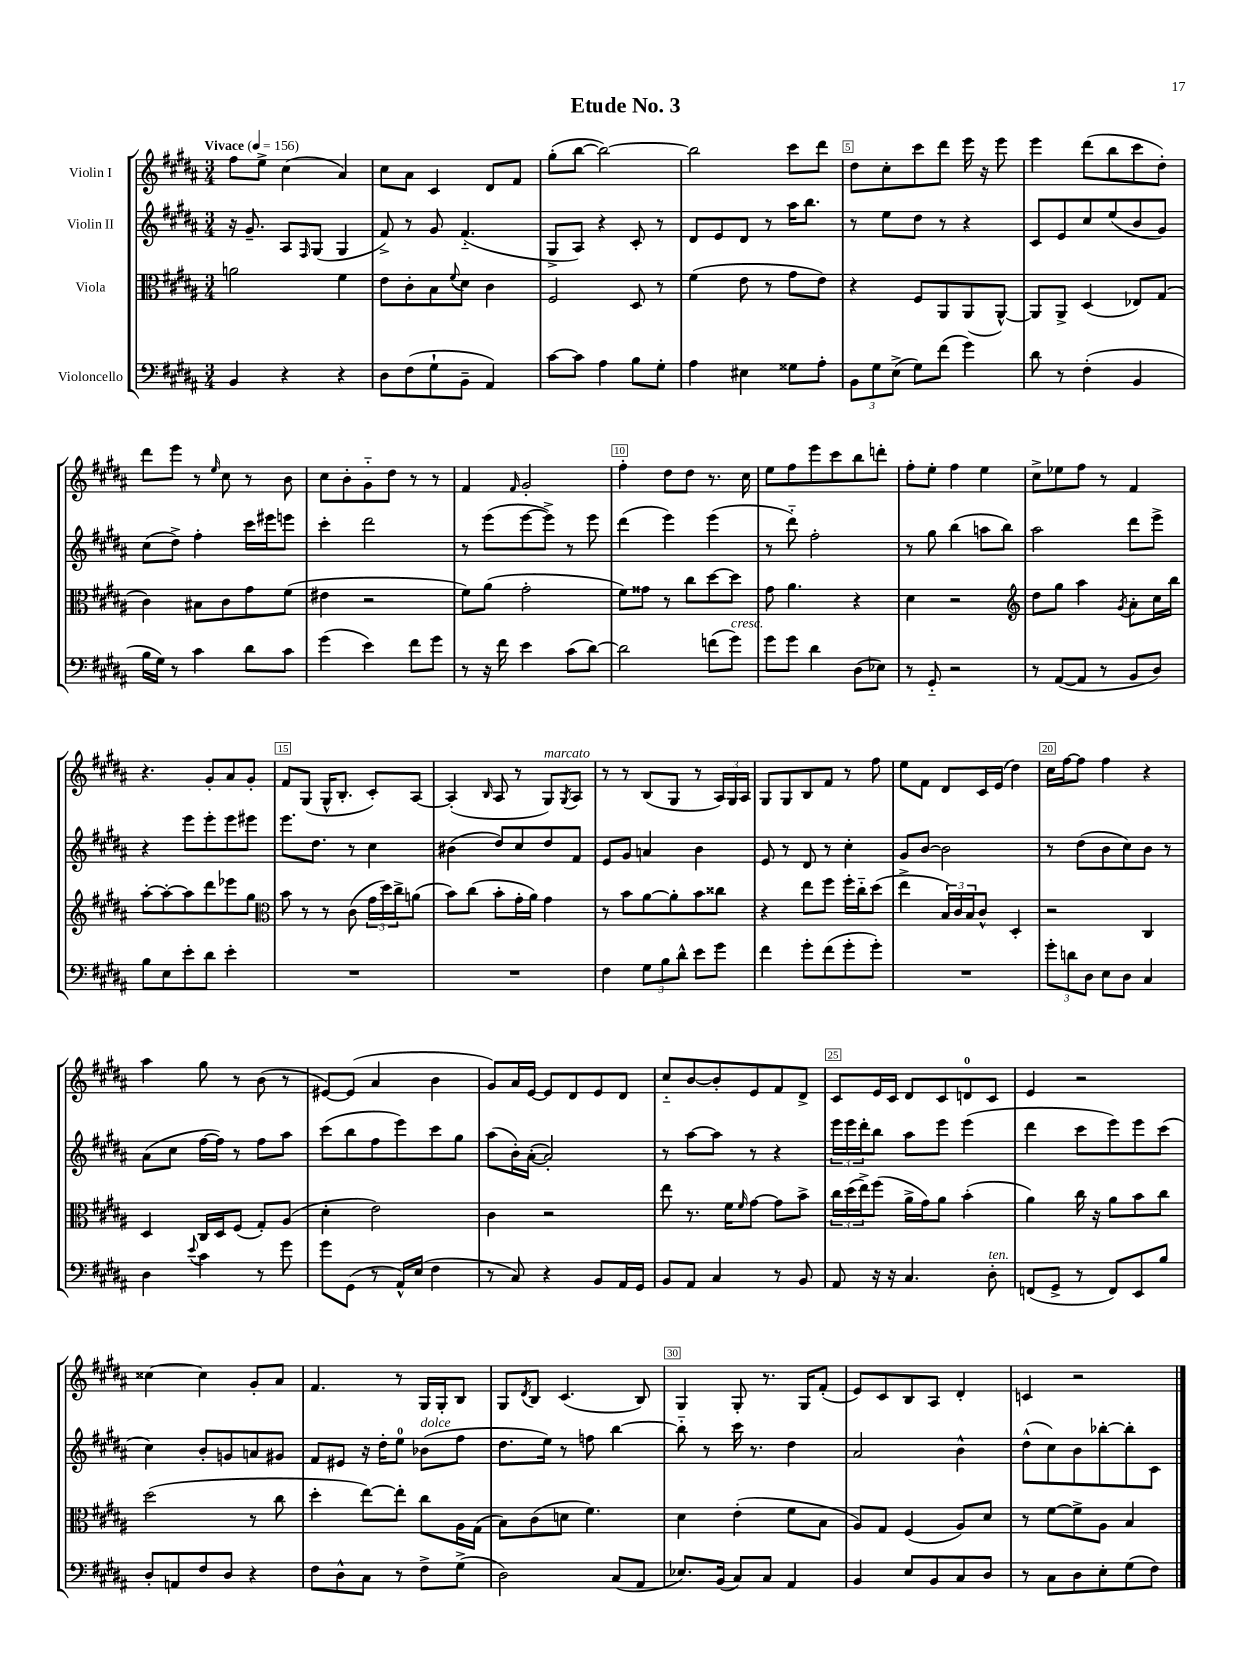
\header { title = "Etude No. 3" }
<<
\new StaffGroup <<
\new Staff = "s0" \with { instrumentName = "Violin I" } {
    \clef treble \key b \major \numericTimeSignature \time 3/4 \tempo "Vivace" 4 = 156
    fis''8 e''8-> cis''4( ais'4) |
    cis''8 ais'8 cis'4 dis'8 fis'8 |
    gis''8-.( b''8~ b''2~) |
    b''2 cis'''8 dis'''8 |
    dis''8 cis''8-. cis'''8 dis'''8 e'''16 r16 e'''8 |
    e'''4 dis'''8( b''8 cis'''8 dis''8-.) |
    dis'''8 e'''8 r8 \grace { e''16 } cis''8 r8 b'8 |
    cis''8 b'8-. gis'8-_ dis''8 r8 r8 |
    fis'4 \grace { fis'16 } gis'2-. |
    fis''4-. dis''8 dis''8 r8. cis''16 |
    e''8 fis''8 e'''8 cis'''8 b''8 d'''8-. |
    fis''8-. e''8-. fis''4 e''4 |
    cis''8-> ees''8 fis''8 r8 fis'4 |
    r4. gis'8-. ais'8 gis'8-. |
    fis'8 gis8( gis16-^ b8.-. cis'8-.) ais8~ |
    ais4-.( \grace { b16 } ais8 r8 gis8^\markup { \italic "marcato" }) \acciaccatura { gis8 } ais8 |
    r8 r8 b8( gis8 r8 \tuplet 3/2 { ais16) gis16 ais16 } |
    gis8 gis8 b8 fis'8 r8 fis''8 |
    e''8 fis'8 dis'8 cis'16 e'16( dis''4) |
    cis''16 fis''16~ fis''8 fis''4 r4 |
    ais''4 gis''8 r8 b'8( r8 |
    eis'8~) eis'8( ais'4 b'4 |
    gis'8) ais'16 e'16~ e'8 dis'8 e'8 dis'8 |
    cis''8-_ b'8~ b'8-. e'8 fis'8 dis'8-> |
    cis'8 e'16 cis'16 dis'8 cis'8 d'8-0 cis'8 |
    e'4 r2 |
    cisis''4~ cisis''4 gis'8-. ais'8 |
    fis'4. r8 gis16 gis16-. b8 |
    gis8 \acciaccatura { dis'8 } b8 cis'4.( b8) |
    gis4 gis8-. r8. gis16 fis'8-.( |
    e'8) cis'8 b8 ais8 dis'4-. |
    c'4 r2 \bar "|." |
}
\new Staff = "s1" \with { instrumentName = "Violin II" } {
    \clef treble \key b \major \numericTimeSignature \time 3/4
    r16 gis'8.-- ais8 \grace { fis16 } gis8( gis4 |
    fis'8->) r8 gis'8 fis'4.-_( |
    gis8-> ais8) r4 cis'8-. r8 |
    dis'8 e'8 dis'8 r8 ais''16 b''8. |
    r8 e''8 dis''8 r8 r4 |
    cis'8 e'8 cis''8 e''8( b'8 gis'8) |
    cis''8( dis''8->) fis''4-. cis'''16 eis'''16 e'''8 |
    cis'''4-. dis'''2 |
    r8 e'''8( e'''8~ e'''8->) r8 e'''8 |
    dis'''4( e'''4) e'''4( |
    r8 dis'''8-_) fis''2-. |
    r8 gis''8 b''4( a''8 b''8) |
    ais''2 dis'''8 e'''8-> |
    r4 e'''8 e'''8-. e'''8 eis'''8 |
    e'''8. dis''8. r8 cis''4 |
    bis'4( dis''8) cis''8 dis''8 fis'8 |
    e'8 gis'8 a'4 b'4 |
    e'8 r8 dis'8 r8 cis''4-. |
    gis'8 b'8~ b'2 |
    r8 dis''8( b'8 cis''8) b'8 r8 |
    ais'8( cis''8 fis''16~ fis''16) r8 fis''8 ais''8 |
    cis'''8( b''8 fis''8 e'''8) cis'''8 gis''8 |
    ais''8( b'16-.) ais'16~-.( ais'2-.) |
    r8 ais''8~ ais''8 r8 r4 |
    \tuplet 3/2 { e'''16 e'''16 dis'''16-. } b''8 ais''8 e'''8 e'''4( |
    dis'''4 cis'''8 e'''8) e'''8 cis'''8( |
    cis''4) b'8-. g'8 a'8 gis'8 |
    fis'8 eis'8 r16 dis''16-. e''8-0 bes'8^\markup { \italic "dolce" }( fis''8 |
    dis''8. e''16) r8 f''8 b''4~ |
    b''8-_ r8 cis'''16 r8. dis''4 |
    ais'2 b'4-^ |
    dis''8-^( cis''8) b'8 bes''8~-. bes''8-. cis'8 \bar "|." |
}
\new Staff = "s2" \with { instrumentName = "Viola" } {
    \clef alto \key b \major \numericTimeSignature \time 3/4
    a'2 fis'4 |
    e'8 cis'8-. b8 \appoggiatura { fis'8 } dis'8 cis'4 |
    fis2 dis8 r8 |
    fis'4( e'8 r8 gis'8 e'8) |
    r4 fis8 ais,8 ais,8( ais,8~-^) |
    ais,8 ais,8-> dis4( ees8) gis8( |
    cis'4) bis8 cis'8 gis'8 fis'8( |
    eis'4 r2 |
    fis'8) ais'8( gis'2-. |
    fis'8) gisis'8 r8 cis''8 dis''8~ dis''8 |
    gis'8 ais'4. r4 |
    dis'4 r2 |
    \clef treble dis''8 gis''8 ais''4 \acciaccatura { gis'8 } ais'8-. cis''16 b''16 |
    ais''8~-. ais''8~-. ais''8 dis'''8 ees'''8 gis''8 |
    \clef alto b'8 r8 r8 cis'8( \tuplet 3/2 { gis'16 dis''16) cis''16-> } a'8( |
    b'8) cis''8( b'8-. gis'16-. ais'16) gis'4 |
    r8 b'8 ais'8~ ais'8-. b'8 cisis''8 |
    r4 e''8 fis''8 fis''16-. cis''16-_ dis''8( |
    e''4-> \tuplet 3/2 { b16) cis'16 b16 } cis'8-^ dis4-. |
    r2 cis4 |
    dis4 cis16 dis16 fis8( gis8-.) ais8( |
    dis'4-. e'2) |
    cis'4 r2 |
    e''8 r8. fis'16 \grace { fis'16 } gis'8~ gis'8 b'8-> |
    \tuplet 3/2 { cis''16 dis''16( e''16->) } fis''8( ais'16-> gis'16) ais'8 b'4-.( |
    ais'4) cis''16 r16 ais'8 b'8 cis''8 |
    dis''2( r8 cis''8 |
    dis''4-. e''8~) e''8-. cis''8 ais16 gis16( |
    b8) cis'8( d'8 fis'4.) |
    dis'4 e'4-.( fis'8 b8 |
    ais8) gis8 fis4( ais8) dis'8 |
    r8 fis'8~ fis'8-> ais8 b4 \bar "|." |
}
\new Staff = "s3" \with { instrumentName = "Violoncello" } {
    \clef bass \key b \major \numericTimeSignature \time 3/4
    b,4 r4 r4 |
    dis8 fis8( gis8-! b,8-- ais,4) |
    cis'8~ cis'8 ais4 b8 gis8-. |
    ais4 eis4 gisis8 ais8-. |
    \tuplet 3/2 { b,8 gis8 e8->( } gis8) fis'8( gis'4) |
    dis'8 r8 fis4-.( b,4 |
    b16 gis16) r8 cis'4 dis'8 cis'8 |
    gis'4( e'4) fis'8 gis'8 |
    r8 r16 fis'16 e'4 cis'8( dis'8~) |
    dis'2 f'8( gis'8^\markup { \italic "cresc." }) |
    gis'8 gis'8 dis'4 dis8( ees8) |
    r8 gis,8-_ r2 |
    r8 ais,8~( ais,8 r8 b,8 dis8) |
    b8 e8 e'8-. dis'8 e'4-. |
    R2. |
    R2. |
    fis4 \tuplet 3/2 { gis8 b8 dis'8-^ } e'8 gis'8 |
    fis'4 gis'8-. fis'8( gis'8-. gis'8-.) |
    R2. |
    \tuplet 3/2 { gis'8-. d'8 dis8 } e8 dis8 cis4 |
    dis4 \appoggiatura { e'8 } cis'4 r8 gis'8 |
    gis'8 gis,8( r8 ais,16-^) e16( fis4 |
    r8 cis8) r4 b,8 ais,16 gis,16 |
    b,8 ais,8 cis4 r8 b,8 |
    ais,8 r16 r16 cis4. dis8-.^\markup { \italic "ten." } |
    f,8( gis,8-> r8 f,8) e,8 b8 |
    dis8-. a,8 fis8 dis8 r4 |
    fis8 dis8-^ cis8 r8 fis8-> gis8->( |
    dis2) cis8( ais,8 |
    ees8.) b,16( cis8) cis8 ais,4 |
    b,4 e8 b,8 cis8 dis8 |
    r8 cis8 dis8 e8-. gis8( fis8) \bar "|." |
}
>>
>>
\layout { \context { \Score \override BarNumber.break-visibility = ##(#f #t #t) barNumberVisibility = #(every-nth-bar-number-visible 5) \override BarNumber.stencil = #(make-stencil-boxer 0.1 0.3 ly:text-interface::print) } }
